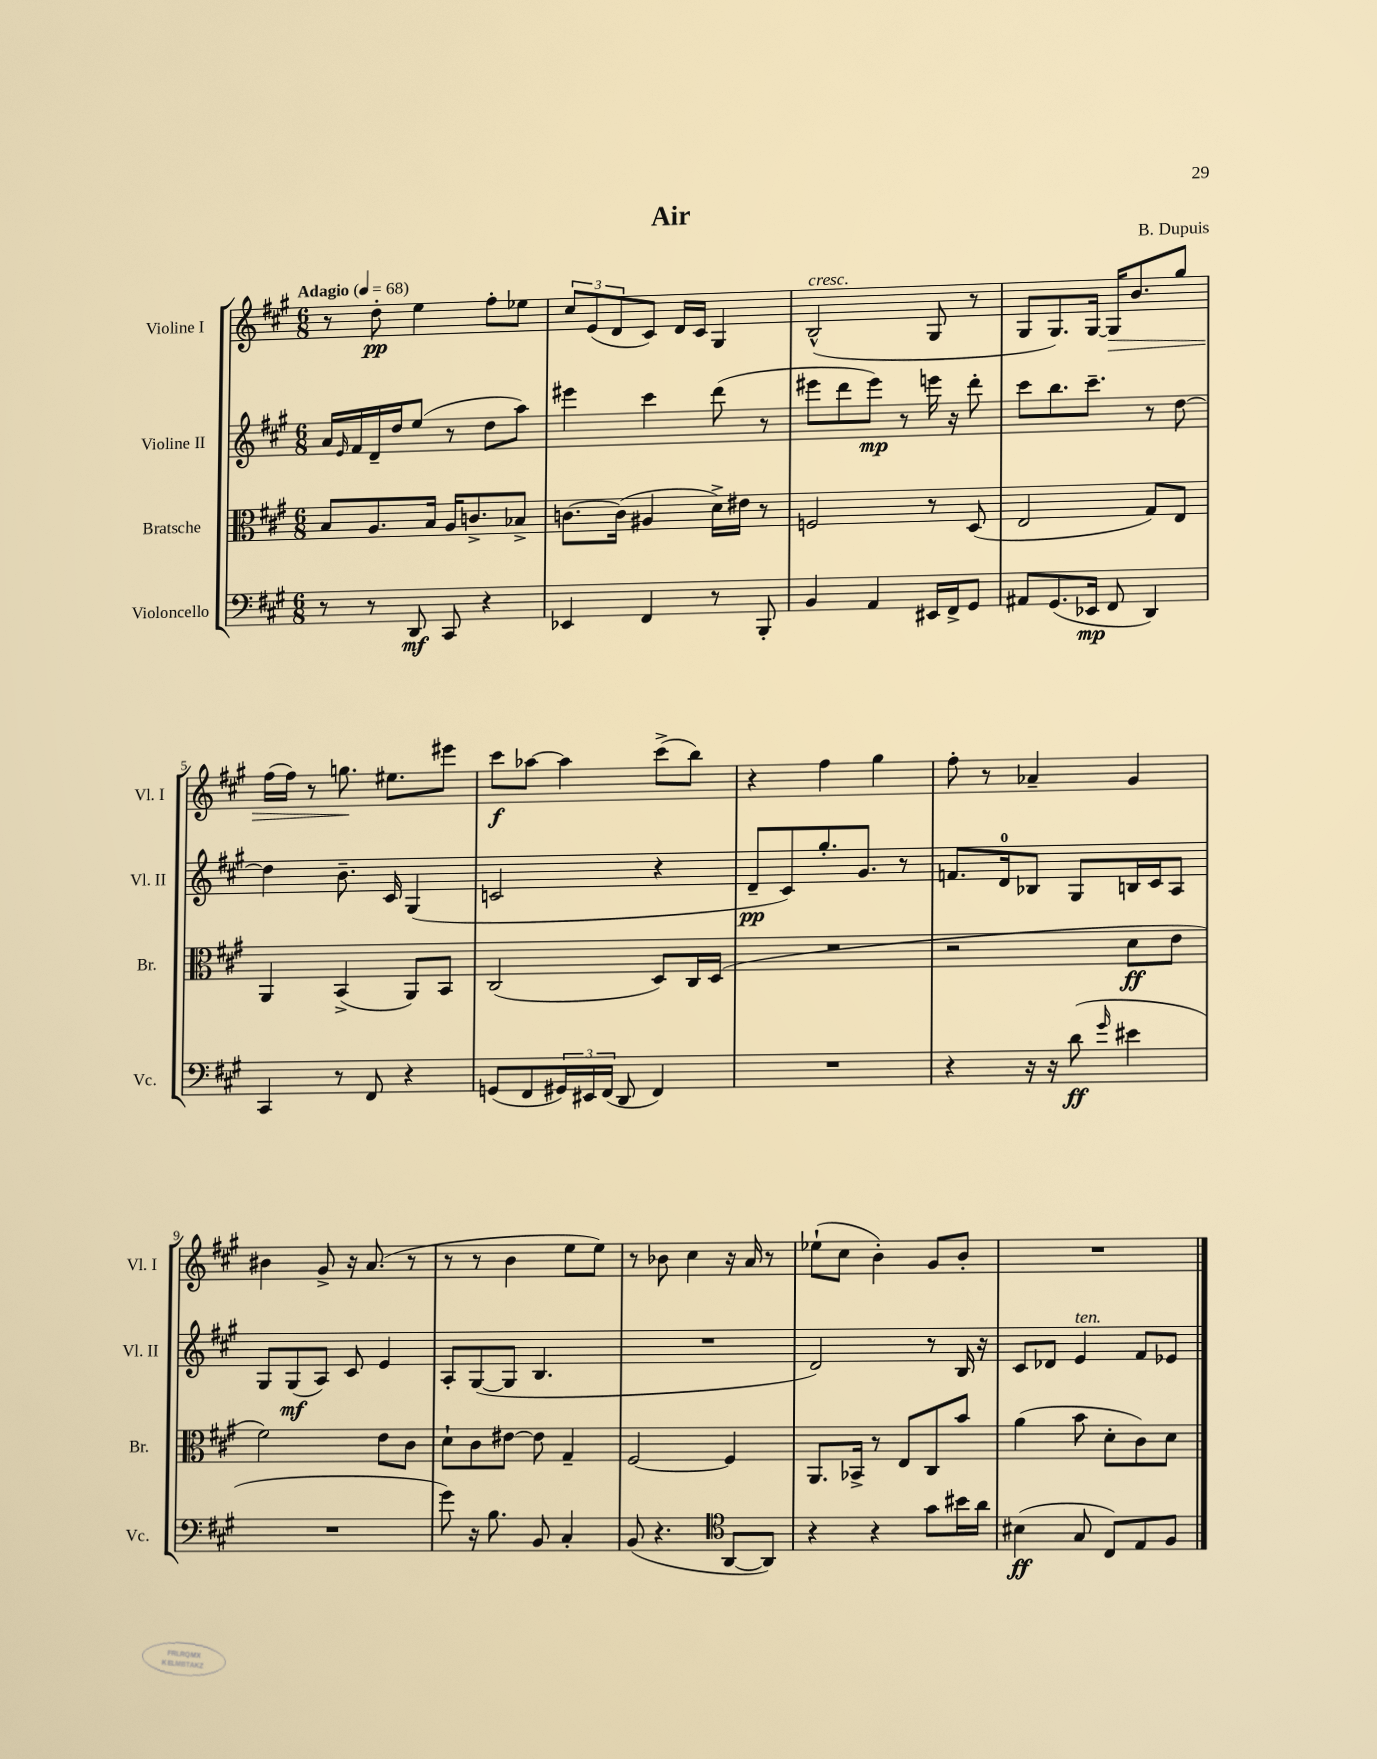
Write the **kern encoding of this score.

**kern	**kern	**kern	**kern
*staff4	*staff3	*staff2	*staff1
*clefF4	*clefC3	*clefG2	*clefG2
*k[f#c#g#]	*k[f#c#g#]	*k[f#c#g#]	*k[f#c#g#]
*M6/8	*M6/8	*M6/8	*M6/8
*MM68	*MM68	*MM68	*MM68
8r	8B	16a	8r
.	.	16qqe	.
.	.	16f#	.
8r	8.A	16d~	8dd'
.	.	16dd	.
8DD	.	(8ee	4ee
.	16B	.	.
8CC#	16A	8r	.
.	8.c^	.	.
4r	.	8dd	8ff#'
.	8B-^	8aa)	8ee-
=	=	=	=
4EE-	[8.c	4eee#	12cc#
.	.	.	(12e
.	.	.	12d
.	(16c]	.	.
4FF#	4A#	4ccc#	8c#)
.	.	.	16d
.	.	.	16c#
8r	16d^)	(8ddd	4G#
.	16e#	.	.
8BBB'	8r	8r	.
=	=	=	=
4BB	2F	8eee#	(2B^^
.	.	8ddd	.
4AA	.	8eee#)	.
.	.	8r	.
16EE#	8r	16eee	8G#
16FF#^	.	16r	.
8GG#	(8D	8ddd'	8r
=	=	=	=
8AA#	2E	8ccc#	8G#
(8.GG#	.	8.bb	8.G#)
16EE-	.	8.ccc#~	[16G#
8FF#	.	.	16G#]
.	.	.	8.b
4DD)	8G#)	8r	.
.	8E	[8dd	8gg#
=	=	=	=
4CC#	4AA	4dd]	(16ff#
.	.	.	16ff#)
.	.	.	8r
8r	(4BB^	8.b~	8.gg
8FF#	.	.	.
.	.	16c#	8.ee#
4r	8AA)	(4G#	.
.	8BB	.	8eee#
=	=	=	=
(8GG	(2C#	2c	8ccc#
8FF#	.	.	[8aa-
24GG#)	.	.	4aa-]
24EE#	.	.	.
(24FF#	.	.	.
8DD	.	.	.
4FF#)	8D)	4r	(8ccc#^
.	16C#	.	8bb)
.	(16D	.	.
=	=	=	=
2.r	2.r	8d~	4r
.	.	8c#)	.
.	.	8.gg#'	4ff#
.	.	8.g#	.
.	.	.	4gg#
.	.	8r	.
=	=	=	=
4r	2r	8.f	8ff#'
.	.	.	8r
.	.	16d	.
16r	.	8B-	4a-~
16r	.	.	.
(8d	.	8G#	.
16qqg#	.	.	.
4e#	8d	16B	4g#
.	.	16c#	.
.	8e	8A	.
=	=	=	=
2.r	2f#)	8G#	4b#
.	.	(8G#	.
.	.	8A)	8g#^
.	.	8c#	16r
.	.	.	(8.a
.	8e	4e	.
.	8c#	.	8r
=	=	=	=
8g#)	8d`	8A'	8r
16r	8c#	([8G#	8r
8.B	.	.	.
.	[8e#	8G#]	4b
8BB	8e#]	4.B	.
4C#'	4G#~	.	8ee
.	.	.	8ee)
=	=	=	=
(8BB	[2F#	2.r	8r
4.r	.	.	8b-
.	.	.	4cc#
*clefC4	*	*	*
[8AA	4F#]	.	16r
.	.	.	16a
8AA])	.	.	8r
=	=	=	=
4r	8.AA	2d)	(8ee-`
.	.	.	8cc#
.	16BB-^	.	.
4r	8r	.	4b')
.	8E	.	.
8g#	8C#	8r	8g#
16b#	8b	16B	8b'
16a	.	16r	.
=	=	=	=
(4B#	(4a	8c#	2.r
.	.	8d-	.
8G#	8b	4e	.
8C#)	8d'	.	.
8E	8c#)	8f#	.
8F#	8d	8e-	.
==	==	==	==
*-	*-	*-	*-
